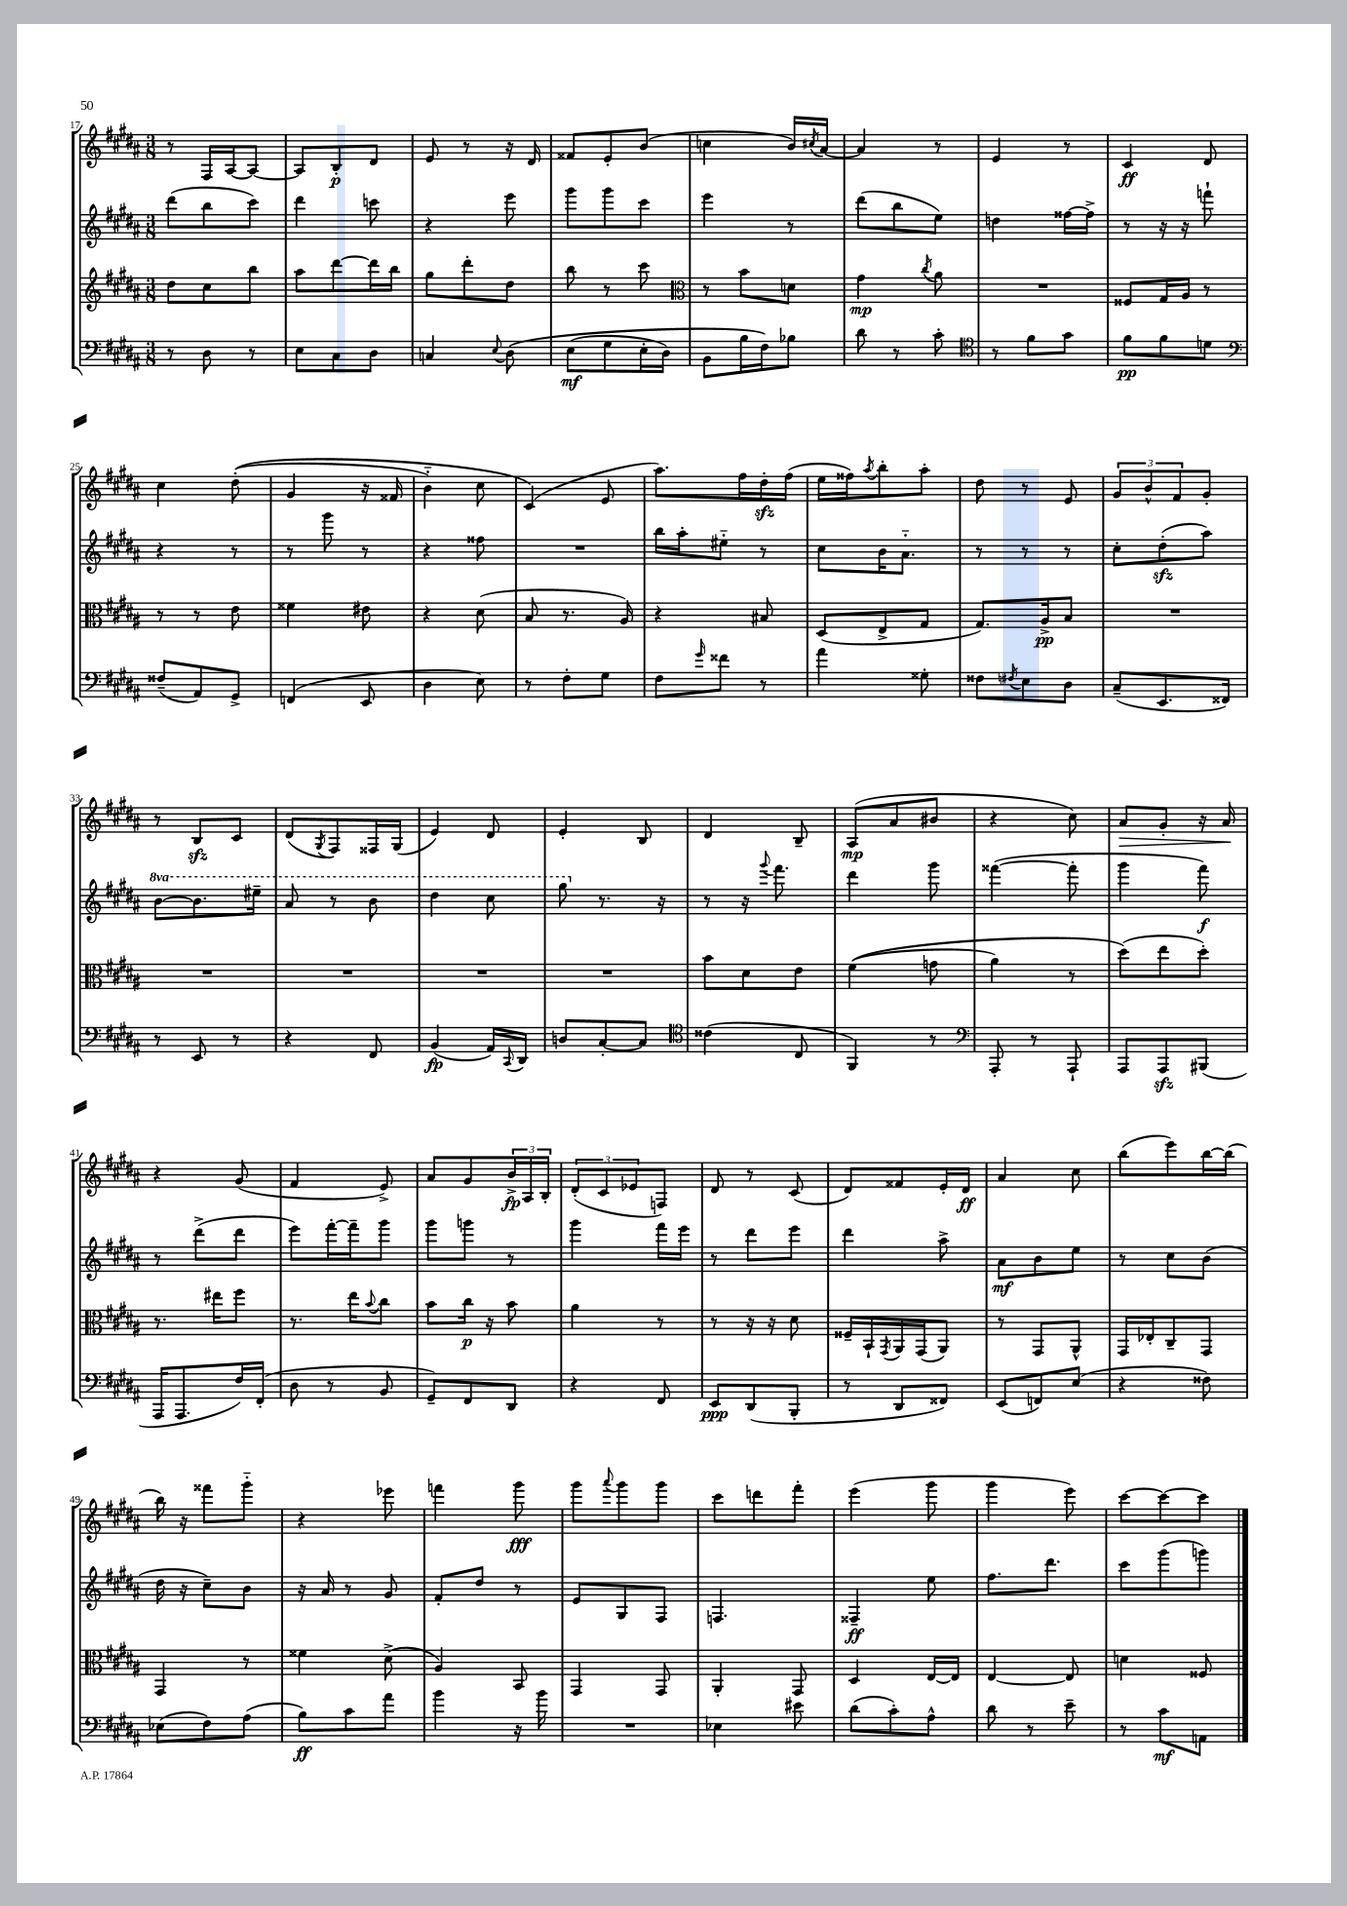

**kern	**kern	**kern	**kern
*staff4	*staff3	*staff2	*staff1
*clefF4	*clefG2	*clefG2	*clefG2
*k[f#c#g#d#a#]	*k[f#c#g#d#a#]	*k[f#c#g#d#a#]	*k[f#c#g#d#a#]
*M3/8	*M3/8	*M3/8	*M3/8
8r	8dd#	(8ddd#	8r
8D#	8cc#	8bb	16F#
.	.	.	[16A#
8r	8bb	8ccc#)	8A#_
=	=	=	=
8E	8aa#	4ddd#	8A#]
8C#	[8ddd#	.	8B'
8D#	16ddd#]	8ccc	8d#
.	16bb	.	.
=	=	=	=
4C	8gg#	4r	8e
.	8ddd#'	.	8r
8qqE	.	.	.
&(8D#	8dd#	8eee	16r
.	.	.	16d#
=	=	=	=
(8E	8bb	8ggg#	8f##
8G#	8r	8ggg#	8e'
16E'	8ccc#	8ccc#	(8b
16D#)	.	.	.
=	=	=	=
*	*clefC3	*	*
8BB	8r	4eee	4cc
16B	8b	.	.
16F#&)	.	.	.
8B-	8d	8r	16b)
.	.	.	8qcc#
.	.	.	[16a#
=	=	=	=
8d#	4g#	(8ddd#	4a#]
8r	.	8bb	.
.	8qcc#	.	.
8c#'	8a#	8ee)	8r
=	=	=	=
*clefC4	*	*	*
8r	4.r	4dd	4e
8f#	.	.	.
8g#	.	[16ff##	8r
.	.	16ff##^]	.
=	=	=	=
8f#	8F##	8r	4c#
8f#	16G#	16r	.
.	16A#	16r	.
8d	8r	8fff`	8d#
=	=	=	=
*clefF4	*	*	*
(8F##~	8r	4r	4cc#
8AA#)	8r	.	.
8GG#^	8e	8r	&((8dd#'
=	=	=	=
(4FF	4f##	8r	4g#
.	.	8ggg#	.
8EE	8e#	8r	16r
.	.	.	16f##
=	=	=	=
4D#	4r	4r	4b'~)
8E)	(8d#	8ff##	8cc#
=	=	=	=
8r	8B	4.r	(4c#&)
8F#'	8.r	.	.
8G#	.	.	8e
.	16A#)	.	.
=	=	=	=
8F#	4r	16bb	8.aa#)
.	.	16aa#'	.
16qqg#	.	.	.
8f##	.	8ee#'~	.
.	.	.	16ff#
8r	8B#	8r	16dd#'
.	.	.	(16ff#
=	=	=	=
4a#	(8D#	8cc#	16ee
.	.	.	16ff##)
.	.	.	8qaa#
.	8E^	16b	8bb'
.	.	8.a#'~	.
8G##'	8G#	.	8aa#'
=	=	=	=
8F##	8.G#)	8r	8dd#
8qF#	.	.	.
8E	.	8r	8r
.	16A#^	.	.
8D#	8B	8r	8e
=	=	=	=
(8C#~	4.r	8cc#'	12g#
.	.	.	12b^^
8.EE	.	(8dd#'	.
.	.	.	12f#
.	.	8aa#)	8g#'
16FF##)	.	.	.
=	=	=	=
8r	4.r	[8bb	8r
8EE	.	8.bb]	8B
8r	.	.	8c#
.	.	16eee#~	.
=	=	=	=
4r	4.r	8aa#	(8d#
.	.	.	8qG#
.	.	8r	8F#)
8FF#	.	8bb	16F##
.	.	.	(16G#
=	=	=	=
(4BB	4.r	4ddd#	4e)
16AA#)	.	8ccc#	8d#
8qqCC#	.	.	.
16DD#	.	.	.
=	=	=	=
8D	4.r	8ggg#	4e'
[8C#'	.	8.r	.
8C#]	.	.	8B
.	.	16r	.
=	=	=	=
*clefC4	*	*	*
(4c##	8b	8r	4d#
.	8d#	16r	.
.	.	8qqggg#	.
.	.	8.fff#	.
8C#	8e	.	8B~
=	=	=	=
4FF#)	&((4f#	4ddd#	(8A#
.	.	.	8a#
8r	8g	8ggg#	8b#
=	=	=	=
*clefF4	*	*	*
8AAA#'	4a#)	([4fff##	4r
8r	.	.	.
8AAA#`	8r	8fff##']	8cc#)
=	=	=	=
8AAA#	(8dd#&)	4ggg#	8a#
8AAA#	8ee	.	8g#'
(8BBB#	8dd#')	8fff#)	16r
.	.	.	16a#
=	=	=	=
16AAA#	8.r	8r	4r
8.AAA#	.	.	.
.	.	(8ddd#^	.
.	16ee#	.	.
16F#)	8ff#	8ddd#	(8g#
(16FF#'	.	.	.
=	=	=	=
8D#	8.r	8eee)	4f#
8r	.	[16fff#'	.
.	16ee	16fff#~]	.
.	8qqb	.	.
8BB	8cc#	8ggg#	8e^)
=	=	=	=
8GG#~)	8b	8ggg#	8a#
8FF#	16cc#	8ggg	8g#
.	16r	.	.
8DD#	8b	8r	24b^
.	.	.	24A#
.	.	.	24B'
=	=	=	=
4r	4a#	4ggg#	(12d#'
.	.	.	12c#
.	.	.	12e-
8FF#	8r	16fff#	8F)
.	.	16eee	.
=	=	=	=
8EE	8r	8r	8d#
(8DD#	16r	8ddd#	8r
.	16r	.	.
8BBB'	8d#	8eee	(8c#
=	=	=	=
8r	16F##~	4ddd#	8d#)
.	16BB`	.	.
.	8qGG#	.	.
8DD#	16AA#	.	8f##
.	(16GG#	.	.
8FF##)	8AA#)	8aa#^	16e'
.	.	.	16d#
=	=	=	=
(8EE	8r	8a#	4a#
8FF)	8GG#	8b	.
(8E	8AA#^^	8ee	8cc#
=	=	=	=
4r	16GG#	8r	(8bb
.	16E-'	.	.
.	8C#~	8cc#	8eee)
8F##)	8GG#	(8b	[16bb
.	.	.	(16bb]
=	=	=	=
(8E-	4GG#	16dd#	16bb)
.	.	16r	16r
8F#)	.	8cc#~)	8fff##
(8A#	8r	8b	8ggg#'~
=	=	=	=
8B)	4f##	16r	4r
.	.	16a#	.
8c#	.	8r	.
8a#	(8d#^	8g#	8eee-
=	=	=	=
4b	4A#)	8f#'	4fff
.	.	8dd#	.
16r	8BB	8r	8ggg#
16b	.	.	.
=	=	=	=
4.r	4GG#	8e	8ggg#
.	.	.	8qqaaa#
.	.	8G#	8ggg#
.	8GG#	8F#	8ggg#
=	=	=	=
4E-	4AA#'	4.F	8ccc#
.	.	.	8ddd
8e#	8GG#	.	8fff#'
=	=	=	=
(8d#	4D#	4F##~	(4eee
8c#')	.	.	.
8A#^^	[16E	8ee	8ggg#
.	16E]	.	.
=	=	=	=
8d#	[4E	8.ff#	4ggg#
8r	.	.	.
.	.	8.ddd#	.
8e~	8E]	.	8eee)
=	=	=	=
8r	4d	8ccc#	[8ccc#
8c#	.	(8ggg#	8ccc#_
8AA	8F##	8ggg)	8ccc#]
==	==	==	==
*-	*-	*-	*-
